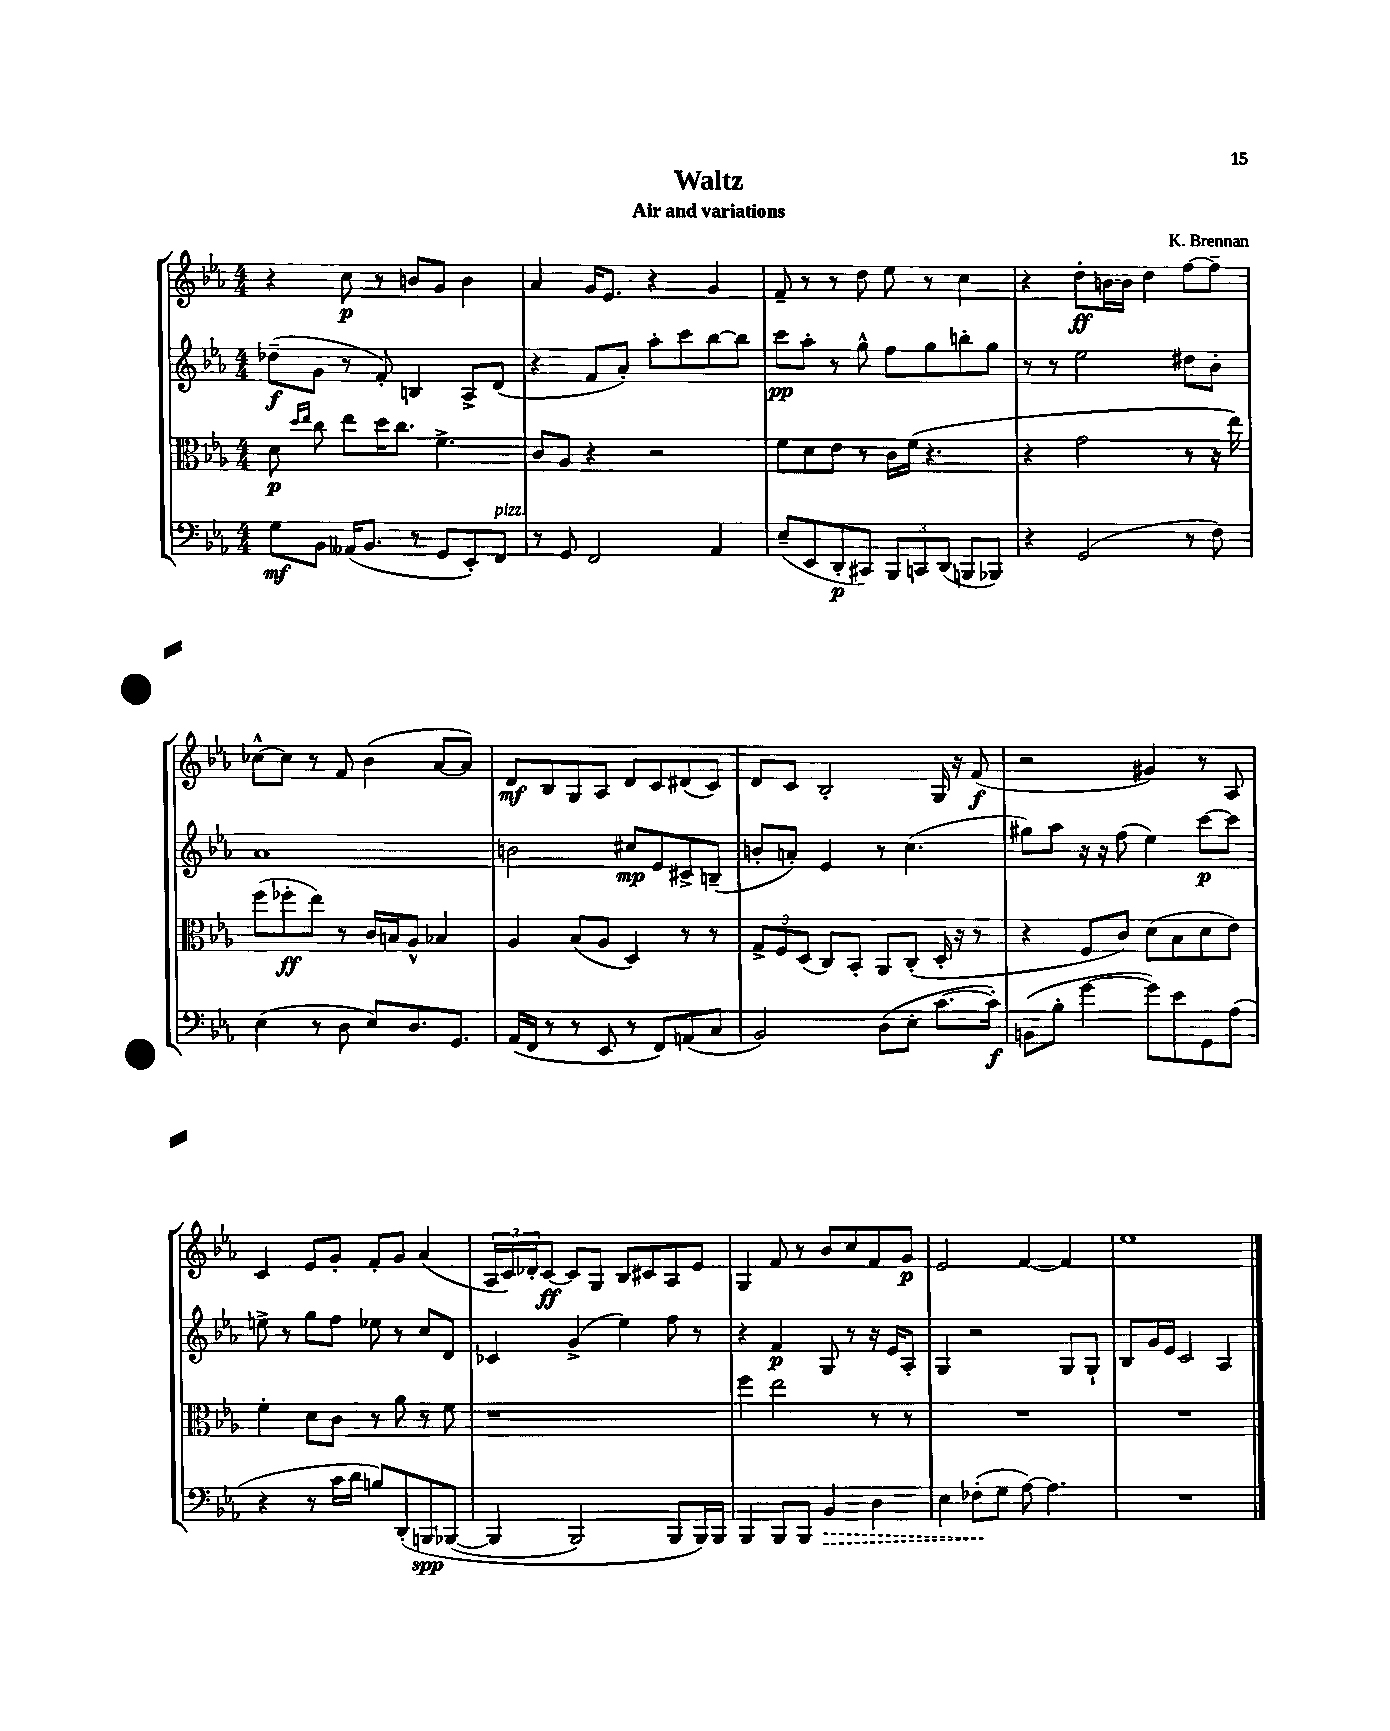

**kern	**kern	**kern	**kern
*staff4	*staff3	*staff2	*staff1
*clefF4	*clefC3	*clefG2	*clefG2
*k[b-e-a-]	*k[b-e-a-]	*k[b-e-a-]	*k[b-e-a-]
*M4/4	*M4/4	*M4/4	*M4/4
8G	8d	(8dd-~	4r
.	16qqdd	.	.
.	16qqee-	.	.
8BB-	8cc	8g	.
(16AA--	8ee-	8r	8cc
8.BB-	.	.	.
.	16dd	8f')	8r
.	8.cc	.	.
8r	.	4B	8b
8GG	4.f^	.	8g
8EE-')	.	8A-^	4b
8FF	.	(8d	.
=	=	=	=
8r	8c	4r	4a-
8GG	8A-	.	.
2FF	4r	8f	16g
.	.	.	8.e-
.	.	8a-')	.
.	2r	8aa-'	4r
.	.	8ccc	.
4AA-	.	[8bb-	4g
.	.	8bb-]	.
=	=	=	=
(8E-~	8f	8ccc	8f~
8EE-	8d	8aa-'	8r
8DD'	8e-	8r	8r
8CC#)	8r	8gg^^	8dd
12BBB-	16c	8ff	8ee-
.	(16f	.	.
12CC	.	.	.
.	4.r	8gg	8r
(12DD	.	.	.
8BBB	.	8bb'	4cc
8BBB-)	.	8gg	.
=	=	=	=
4r	4r	8r	4r
.	.	8r	.
(2GG	2g	2ee-	8dd'
.	.	.	[16b
.	.	.	16b]
.	.	.	4dd
8r	8r	8dd#	[8ff
8F)	16r	8b-'	8ff~]
.	16ee-)	.	.
=	=	=	=
(4E-	(8ff	1a-	[8cc-^^
.	8ff-'	.	8cc-]
8r	8ee-)	.	8r
8D	8r	.	8f
8E-)	16c	.	(4b-
.	16B	.	.
8.D	8A-^^	.	.
.	4B-	.	[8a-
8.GG	.	.	.
.	.	.	8a-])
=	=	=	=
(16AA-	4A-	2b	8d
16FF	.	.	.
8r	.	.	8B-
8r	(8B-	.	8G
8EE-	8A-	.	8A-
8r	4D)	8cc#	8d
8FF)	.	8e-	8c
(8AA	8r	8c#^	(8d#
8C	8r	(8B~	8c)
=	=	=	=
2BB-)	12G^	8b'	8d
.	12F	.	.
.	.	8a')	8c
.	(12D	.	.
.	8C)	4e-	2B-'
.	8BB-'	.	.
(8D	8AA-	8r	.
8E-'	(8C'	(4.cc	.
[8.c	16D'	.	16G
.	16r	.	16r
.	8r	.	(8f
16c'])	.	.	.
=	=	=	=
(8BB	4r	8gg#)	2r
8B-'	.	8aa-	.
[4g	8F	16r	.
.	.	16r	.
.	8c)	(8ff	.
8g])	(8d	4ee-)	4g#)
8e-	8B-	.	.
8GG	8d	[8ccc	8r
(8A-	8e-)	8ccc]	8A-
=	=	=	=
4r	4f'	8ee^	4c
.	.	8r	.
8r	8d	8gg	8e-
16c	8c	8ff	8g'
16d	.	.	.
8B)	8r	8ee-	8f'
&(8DD'	8a-	8r	8g
8BBB	8r	8cc	(4a-
([8BBB-	8f	8d	.
=	=	=	=
4BBB-]	1r	4c-	24A-
.	.	.	24c)
.	.	.	24d-'
.	.	.	[8c
2BBB-)	.	(4g^	8c]
.	.	.	8G
.	.	4ee-)	8B-
.	.	.	8c#
8BBB-	.	8ff	8A-
16BBB-&)	.	8r	8e-
16BBB-	.	.	.
=	=	=	=
4BBB-	4ff	4r	4G
8BBB-	2ee-	4f	8f
8BBB-	.	.	8r
4BB-	.	8G	8b-
.	.	8r	8cc
4D	8r	16r	8f
.	.	16e-	.
.	8r	8A-'	8g
=	=	=	=
4E-	1r	4G	2e-
(8F-'	.	2r	.
8G	.	.	.
[8A-)	.	.	[4f
4.A-]	.	.	.
.	.	8G	4f]
.	.	8G`	.
=	=	=	=
1r	1r	8B-	1ee-
.	.	16g	.
.	.	16e-	.
.	.	2c	.
.	.	4A-	.
==	==	==	==
*-	*-	*-	*-
